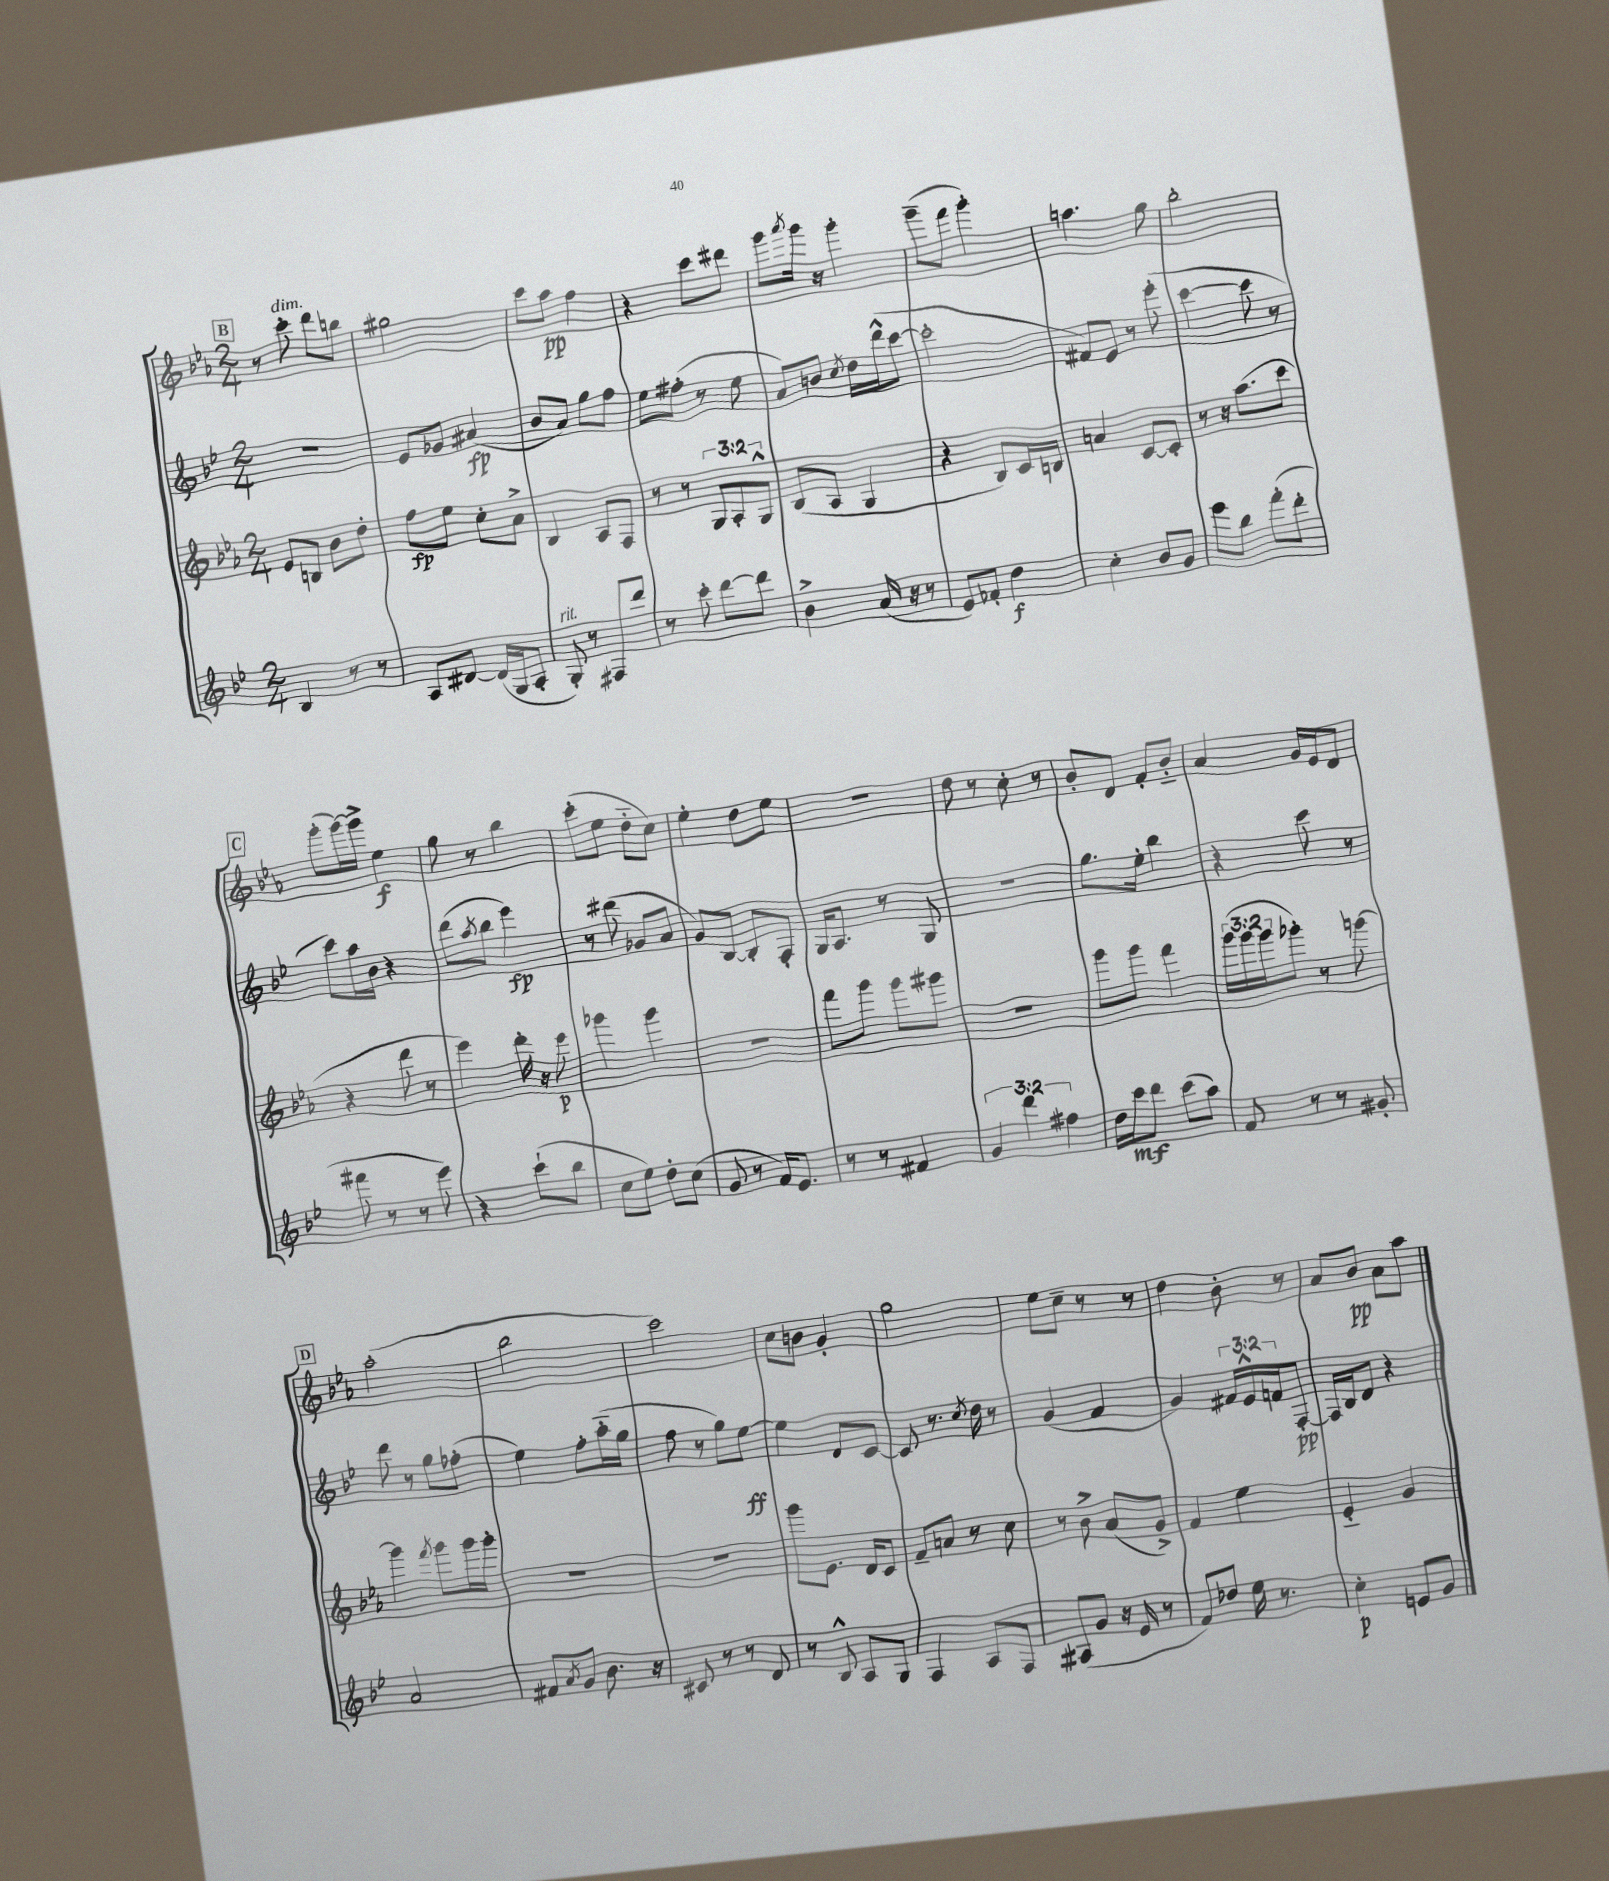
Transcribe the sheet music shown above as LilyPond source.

<<
\new StaffGroup <<
\new Staff = "s0" {
    \clef treble \key ees \major \numericTimeSignature \time 2/4
    \mark \markup { \box "B" } r8 c'''8-.^\markup { \italic "dim." } d'''8 b''8 |
    gis''2 |
    c'''8 aes''8\pp f''4 |
    r4 c'''8 dis'''8 |
    g'''8 \acciaccatura { aes'''8 } g'''16 r16 g'''4-. |
    g'''8--( f'''8 g'''4-.) |
    a''4. g''8 |
    bes''2-. |
    \mark \markup { \box "C" } g'''8-.( g'''16~) g'''16-> ees''4\f |
    g''8 r8 bes''4 |
    c'''8-.( ees''8 d''8-_ c''8) |
    ees''4-. d''8 ees''8 |
    r2 |
    d''8 r8 c''8-. r8 |
    bes'8-. d'8 f'8-. bes'8-_ |
    aes'4 g'16 ees'16 d'8 |
    \mark \markup { \box "D" } aes''2-.( |
    bes''2 |
    c'''2) |
    c''8 b'8 g'4-. |
    g''2 |
    ees''8 c''8-- r8 r8 |
    d''4 bes'8-. r8 |
    aes'8 bes'8\pp aes'8 aes''8 \bar "|." |
}
\new Staff = "s1" {
    \clef treble \key bes \major \numericTimeSignature \time 2/4 \override Staff.TupletNumber.text = #tuplet-number::calc-fraction-text
    \mark \markup { \box "B" } R2 |
    ees'8 ges'8 ais'4\fp( |
    bes'8 a'8) g''8 f''8 |
    ees''8 fis''8-.( r8 ees''8 |
    a'8) b'8 \acciaccatura { c''8 } d''16 d'''16-^( c'''8~ |
    c'''2-. |
    fis'8) ees'8 r8 ees'''8-.( |
    c'''4~ c'''8 r8 |
    \mark \markup { \box "C" } c'''8) a''16 bes'16 r4 |
    d'''8( \acciaccatura { a''8 } bes''8 ees'''4\fp) |
    r8 dis'''8( ges'8 a'8 |
    g'8) bes8~ bes8-. f8-. |
    g16 a8. r8 g8 |
    R2 |
    g''8. ees''16-. bes''4 |
    r4 c'''8 r8 |
    \mark \markup { \box "D" } d'''8 r8 g''8 fes''8-.( |
    ees''4) f''8-. a''16-_( g''16 |
    f''8 r8 g''8) ees''8~\ff |
    ees''4 d'8 c'8~ |
    c'8 r8. \acciaccatura { c''8 } d''16 r8 |
    g'4( f'4 |
    g'4) \tuplet 3/2 { fis'16 ees'16-^ f'16 } f8~-.\pp |
    f16 bes16 d'8 r4 \bar "|." |
}
\new Staff = "s2" {
    \clef treble \key ees \major \numericTimeSignature \time 2/4 \override Staff.TupletNumber.text = #tuplet-number::calc-fraction-text
    \mark \markup { \box "B" } ees'8 b8 bes'8 d''8-. |
    f''8\fp ees''8 c''8-. aes'8-> |
    bes4 aes8 f8 |
    r8 r8 \tuplet 3/2 { g8 aes8-. g8-^ } |
    bes8( aes8 g4 |
    r4 bes8) c'16 b16 |
    a'4 c'8~ c'8-. |
    r8 r16 aes''8.( c'''8 |
    \mark \markup { \box "C" } r4 d'''8 r8 |
    ees'''4) d'''16-. r16 ees'''8\p |
    ges'''4 ges'''4 |
    R2 |
    f'''8 g'''8 g'''8 gis'''8 |
    R2 |
    g'''8 g'''8 f'''4 |
    \tuplet 3/2 { g'''16( g'''16 g'''16 } ges'''8-.) r8 g'''8~ |
    \mark \markup { \box "D" } g'''4 \acciaccatura { f'''8 } g'''8 g'''16 g'''16-. |
    r2 |
    R2 |
    g'''8 ees'8. d'16 c'8 |
    f'8-- a'8 r8 c''8 |
    r8 bes'8-> aes'8( g'8->) |
    f'4 ees''4 |
    ees'4-_ g'4 \bar "|." |
}
\new Staff = "s3" {
    \clef treble \key bes \major \numericTimeSignature \time 2/4 \override Staff.TupletNumber.text = #tuplet-number::calc-fraction-text
    \mark \markup { \box "B" } bes4 r8 r8 |
    a8 dis'8~ dis'16( g16 a8-. |
    g8-.^\markup { \italic "rit." }) r8 fis8 d'''8 |
    r8 c'''8-. d'''8~ d'''8 |
    bes'4-> a'16( r16 r8 |
    ees'8) fes'8-. d''4\f |
    c''4-. bes'8 g'8 |
    ees'''8 bes''8 f'''8-.( d'''8-. |
    \mark \markup { \box "C" } fis'''8 r8 r8 ees'''8) |
    r4 c'''8-!( bes''8 |
    c''8 ees''8) d''8-. c''8( |
    g'8 r8 f'16) ees'8. |
    r8 r8 fis'4 |
    \tuplet 3/2 { g'4 d'''4 fis''4 } |
    d''16 c'''16\mf d'''8 c'''8( a''8) |
    f'8 r8 r8 gis'8-. |
    \mark \markup { \box "D" } a'2 |
    fis'8 \acciaccatura { a'8 } g'8 bes'8. r16 |
    cis'8 r8 r8 d'8 |
    r8 bes8-^ a8 g8 |
    f4 a8 f8 |
    ais8( g'8 r16 ees'16 r8 |
    f'8) des''8 ees''16 r8. |
    c''4-.\p e'8 g'8 \bar "|." |
}
>>
>>
